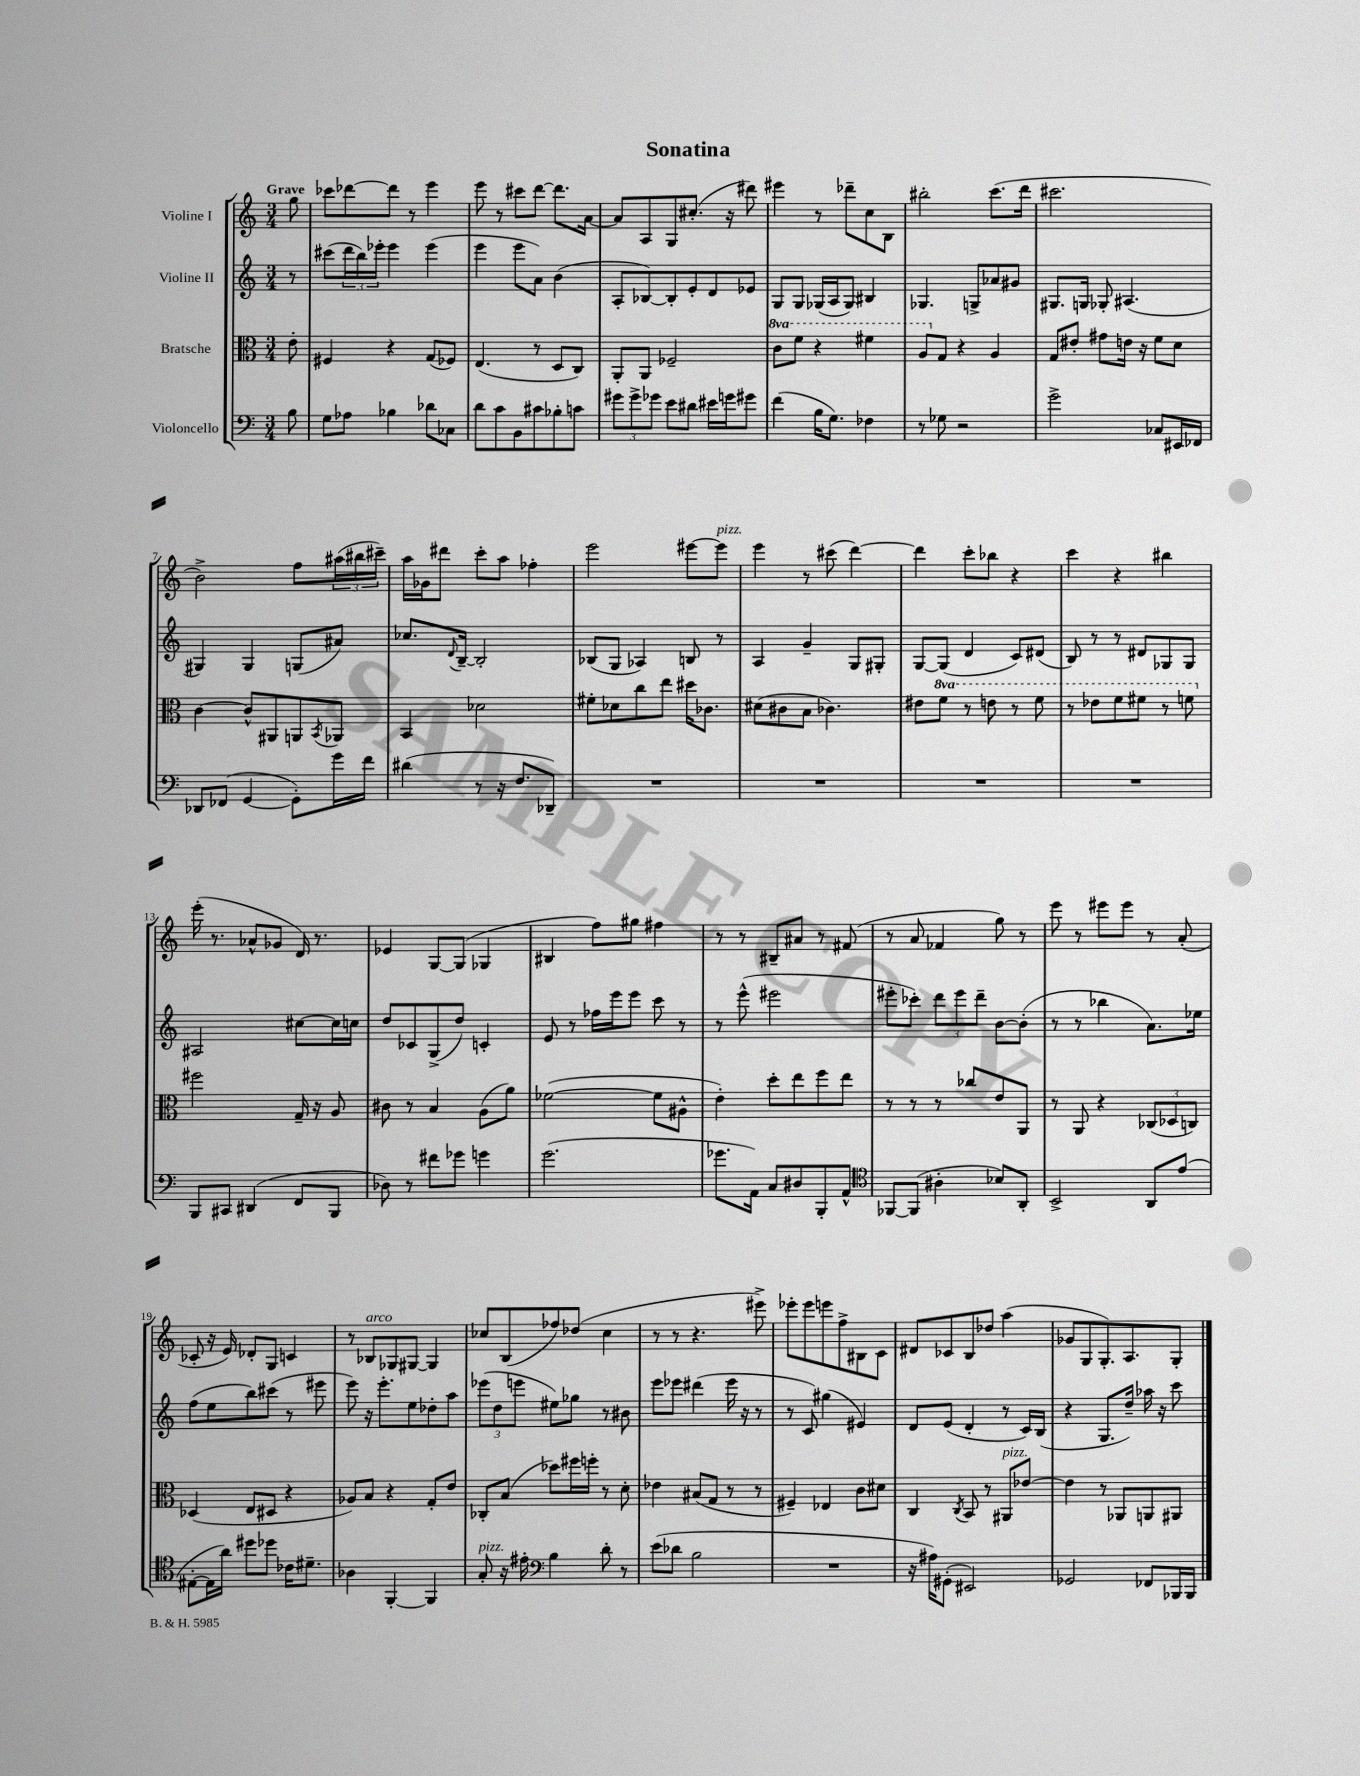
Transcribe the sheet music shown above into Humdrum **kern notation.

**kern	**kern	**kern	**kern
*staff4	*staff3	*staff2	*staff1
*clefF4	*clefC3	*clefG2	*clefG2
*k[]	*k[]	*k[]	*k[]
*M3/4	*M3/4	*M3/4	*M3/4
8B	8e'	8r	8gg
=	=	=	=
8G	4F#	(8ccc#	8ccc-
8A-	.	24ddd	[8ddd-
.	.	24bb)	.
.	.	24eee-'	.
4B-	4r	4eee-	8ddd-]
.	.	.	8r
8d-	(8G	(4eee-	4eee
8C-	8F-)	.	.
=	=	=	=
8d	(4.E	4eee	8eee
8c	.	.	8r
8BB	.	8eee	8ccc#
8c#	8r	8a)	[8ddd
8B-'	8D	(4b	8.ddd]
8c	8C)	.	.
.	.	.	[16a
=	=	=	=
12g#	8AA'	8A'	8a]
12g#^	.	.	.
.	8AA	[8B-)	8A
12g-	.	.	.
8e	2F-~	8B-']	8G
8d#	.	8e'	(8.cc#'
16e#	.	8d	.
16g	.	.	16r
8g#	.	8e-	8ddd#)
=	=	=	=
(4f	8cc	8G	4eee#
.	8ff	8G	.
16B	4r	(16G-	8r
8.G)	.	16A	.
.	.	8G-)	8ddd-~
4F-	4ff#	4B#	8cc
.	.	.	8B
=	=	=	=
8r	8a	4.G-	2bb#'
8G-	8G	.	.
2r	4r	.	.
.	.	8G^	.
.	4A	8a-	(8.ccc
.	.	8g#	.
.	.	.	16ddd
=	=	=	=
2g^	8G	8.G#	2.ccc#
.	8e#'	.	.
.	.	16G	.
.	8g#	8G-'	.
.	16e	(4.A#	.
.	16r	.	.
8C-	8f	.	.
16EE#	8d	.	.
16FF-	.	.	.
=	=	=	=
8DD-	[4c	4G#)	2b^)
(8FF-	.	.	.
[4GG	8c^^]	4G#	.
.	8AA#	.	.
8GG'])	8AA	(8G	8ff
.	8qBB	.	.
16g	8AA-	8a#)	(24aa#
.	.	.	24bb#
16f	.	.	.
.	.	.	24ccc#~)
=	=	=	=
(4d#	4BB	8.cc-	16aa
.	.	.	16g-
.	.	.	8ddd#
.	.	8qqd	.
.	.	[16B~	.
8r	2d-	2B']	8ccc'
16r	.	.	8aa
8.F	.	.	.
.	.	.	4ff-'
8DD-~)	.	.	.
=	=	=	=
2.r	8f#'	(8B-	2eee
.	8d-	8G	.
.	8cc	4A-)	.
.	8ee	.	.
.	16dd#	8B	[8eee#
.	8.c-	.	.
.	.	8r	8eee#]
=	=	=	=
2.r	(8d#	4A	4eee
.	8c#	.	.
.	8B	4g~	8r
.	4.c-)	.	(8ccc#
.	.	8G	[4ddd)
.	.	8G#'	.
=	=	=	=
2.r	8e#	[8G	4ddd]
.	8ff	(8G]	.
.	8r	4d	8ccc'
.	8ee	.	8bb-
.	8r	8c)	4r
.	8ff	(8d#	.
=	=	=	=
2.r	8r	8B)	4ccc
.	8ee-	8r	.
.	8ff	8r	4r
.	8ff#	8d#	.
.	8r	8G-	4bb#
.	8ff	8G-	.
=	=	=	=
8BBB	2ff#	2A#	(16eee'
.	.	.	8.r
8CC#	.	.	.
(4DD#	.	.	8a-^^
.	.	.	8g-
8FF	16G~	[8cc#	16d)
.	16r	.	8.r
8BBB	8A	16cc#]	.
.	.	16cc	.
=	=	=	=
8D-)	8c#	8dd	4e-
8r	8r	8c-	.
8f#	4B	(8G^	[8G
8g-	.	8dd)	(8G]
4g	(8A	4c'	4G-
.	8a)	.	.
=	=	=	=
(2.g	([2f-	8e	4B#
.	.	8r	.
.	.	16ff-	8ff)
.	.	16eee	.
.	.	8eee	8gg#
.	8f-]	8ccc	4ff#
.	8A#^^	8r	.
=	=	=	=
8.g-	4e')	8r	8r
.	.	(8eee^^	8r
16AA)	.	.	.
8C	8dd'	2eee#	8B#~
8D#	8ee	.	8a#
8BBB'	8ff	.	8r
8AA^^	8ee	.	(8f#
=	=	=	=
*clefC4	*	*	*
[8FF-	8r	8eee#'	8r
(8FF-]	8r	8ccc-')	8a
4A#'	8r	12ddd	4f-
.	.	12eee#	.
.	8cc-	.	.
.	.	12ddd~	.
8B-)	8e	[8b	8gg)
8AA'	8AA	(8b']	8r
=	=	=	=
2BB^	8r	8r	8eee
.	8AA	8r	8r
.	4r	4bb-	8eee#
.	.	.	8eee#
8AA	(12C-	8.a)	8r
.	12D-	.	.
(8e	.	.	(8a'
.	12C)	.	.
.	.	16ee-	.
=	=	=	=
[8E#'	(4D-	(8ff	8c-'
16E#]	.	8ee	16r
16a)	.	.	16e)
8dd#	8E	8bb)	8d-'
8dd-	8D#	(8ccc#	8G
16c-	4r	8r	4c
8.d#~	.	.	.
.	.	8eee#	.
=	=	=	=
4A-	8A-)	8eee)	8r
.	8B	16r	8B-
.	.	8.eee'	.
[4FF'	4r	.	8G-
.	.	8ee	[8G#
4FF]	8G'	8dd-'	4G#]
.	8e	8aa	.
=	=	=	=
8G'	8C-'	(12eee-	8cc-
.	.	12dd	.
16r	(8B	.	(8B
.	.	12eee	.
16e#'	.	.	.
*clefF4	*	*	*
4B	8dd-)	8ee#)	8ff-)
.	16ff#	8gg-	(8dd-
.	16ff'	.	.
8d'	8r	8r	4cc-
8r	8d'	8b#	.
=	=	=	=
(8e	4e-	8eee	8r
8d-	.	8eee-	8r
2B	(8B#	(4ddd#	4.r
.	8G	.	.
.	8r	16eee-	.
.	.	16r	.
.	8r	8r	8eee#^)
=	=	=	=
2.r	4F#~)	8r	8eee-'
.	.	8c)	8eee-
.	4E-	(4gg#	8eee
.	.	.	8ff^
.	8c	4e#)	8B#
.	8d#	.	8c
=	=	=	=
16r	4C	8d	8d#
16A#)	.	.	.
(8GG#'	.	(8e	8c-
.	8qC	.	.
2EE#)	8BB	4d'	8B
.	8r	.	8dd-
.	8AA#	8r	(4aa
.	[8e-	16c)	.
.	.	(16B	.
=	=	=	=
2GG-	4e-]	4r	8g-
.	.	.	8G
.	8r	8.G	8.G')
.	8AA-	.	.
.	.	16dd~)	8.A
8FF-	8AA	16aa-	.
.	.	16r	.
16BBB-	8AA#	8ccc	8G'
16BBB-	.	.	.
==	==	==	==
*-	*-	*-	*-
